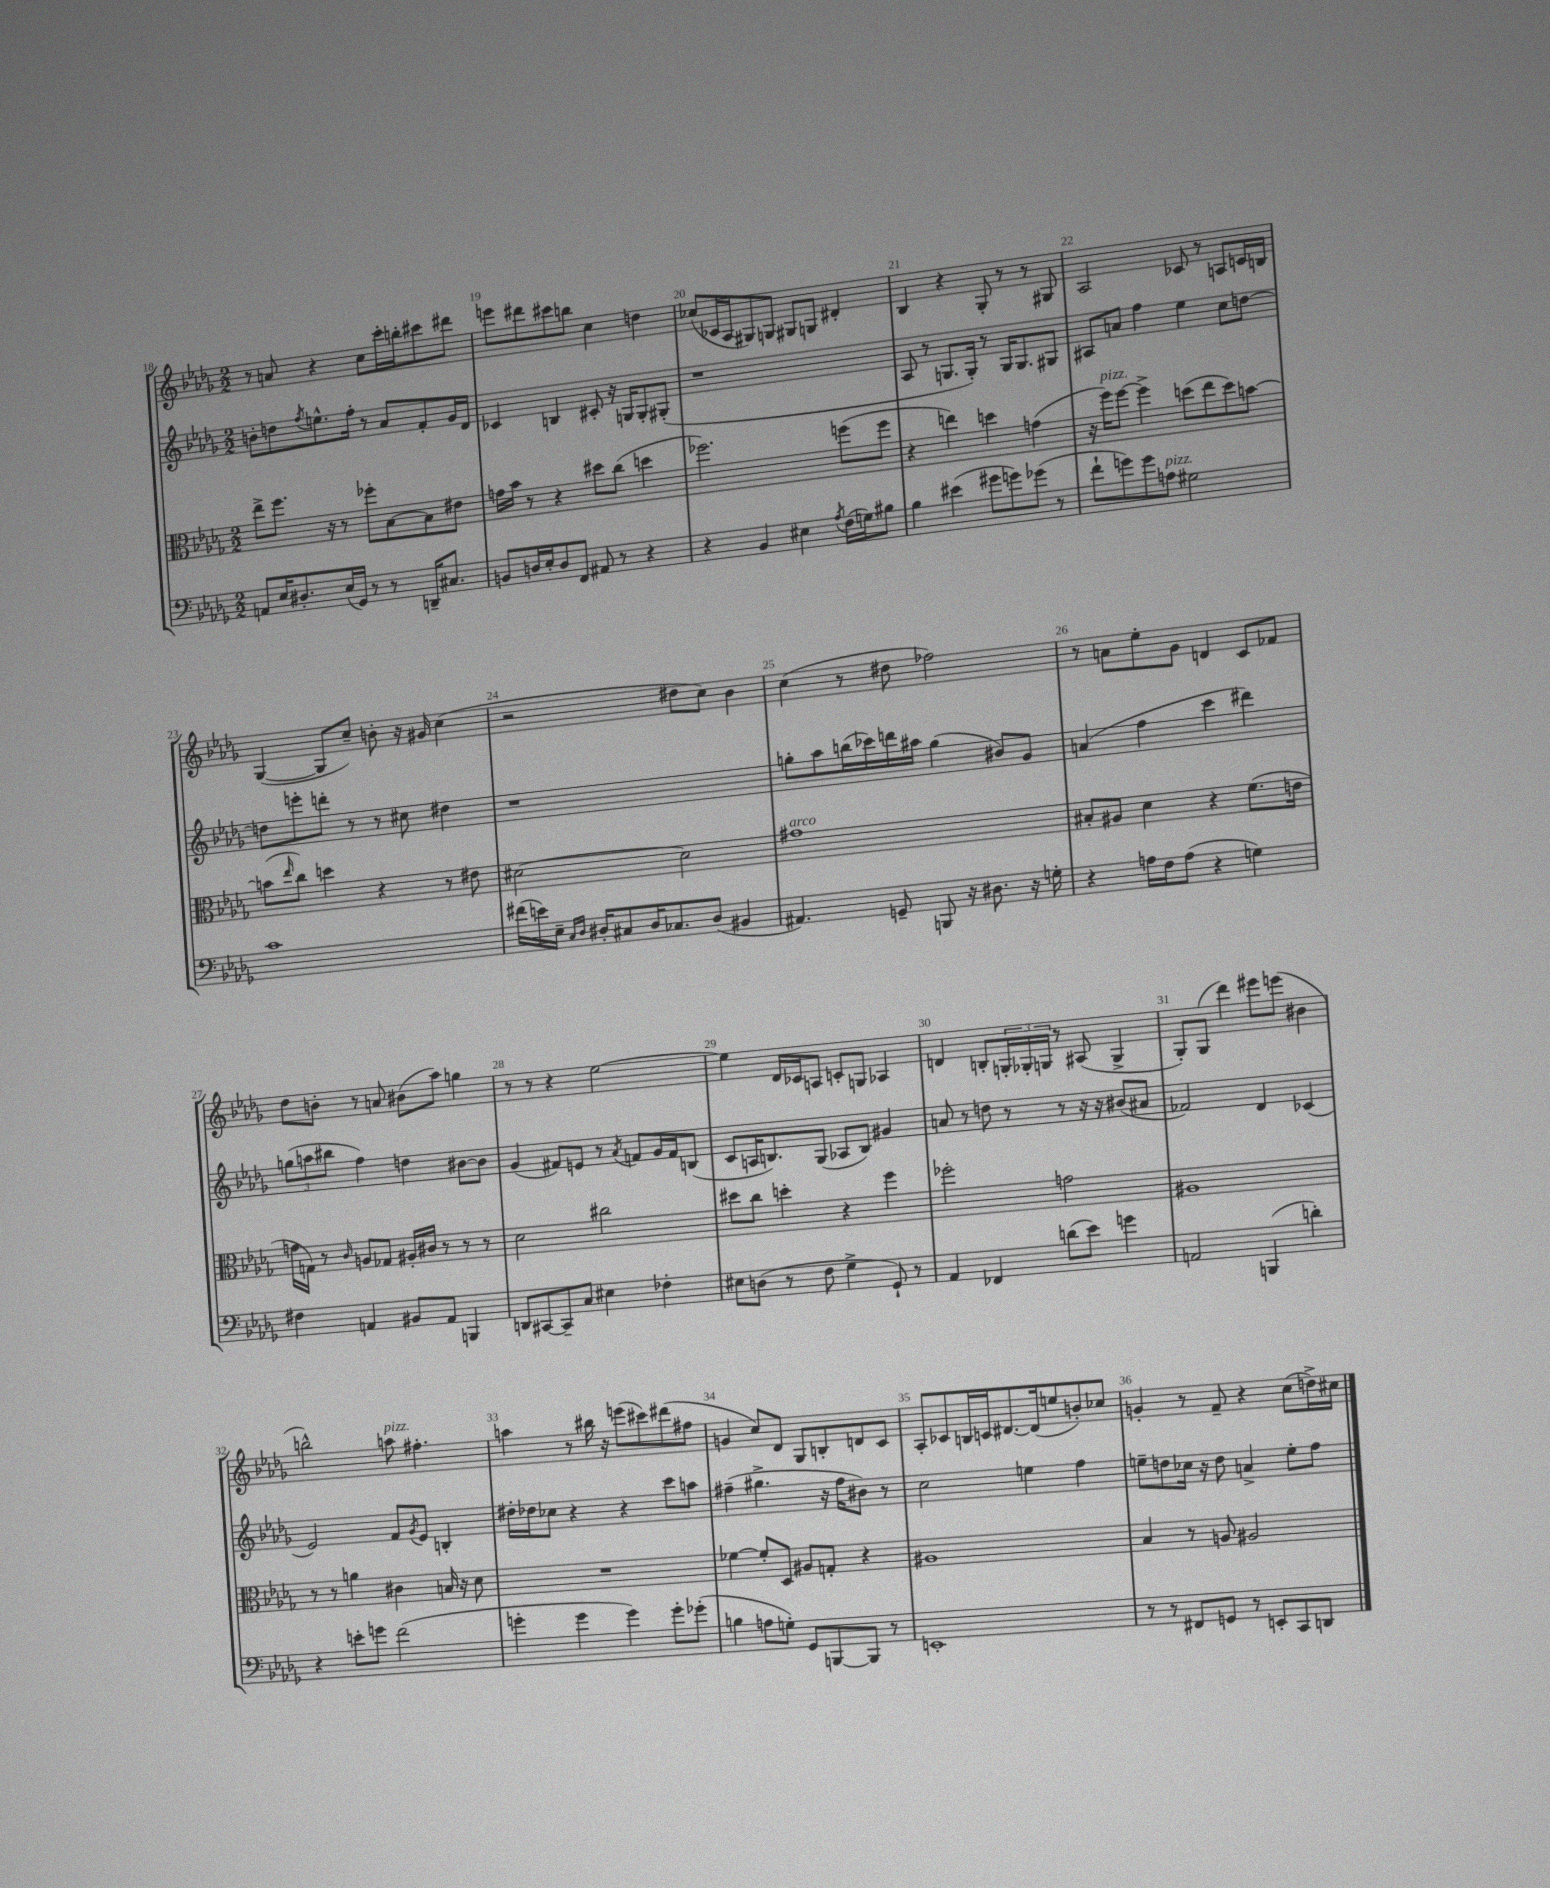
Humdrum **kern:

**kern	**kern	**kern	**kern
*part4	*part3	*part2	*part1
*staff4	*staff3	*staff2	*staff1
*clefF4	*clefC3	*clefG2	*clefG2
*k[b-e-a-d-g-]	*k[b-e-a-d-g-]	*k[b-e-a-d-g-]	*k[b-e-a-d-g-]
*M2/2	*M2/2	*M2/2	*M2/2
=18	=18	=18	=18
8AAn/L	8ee-^\L	8bn'\L	8r
16E-/K	8.ff\J	8ddn\	8an/
8.D#X'/	.	.	.
.	.	8qff/	.
.	.	8.een^^\	4r
.	16r	.	.
(16E-/L	8r	.	.
16GG-/JJ)	.	16ff'\Jk	.
8r	8ff-X'\L	8r	8cc\L
8r	[8B-\	8a-/L	16ccc'\L
.	.	.	16bbn'\J
16DDn~/KL	8B-\]	8f'/	8ccc#X\
8.C#X/J	.	.	.
.	8e#X\J	16g-/L	8ddd#X\J
.	.	16d-/JJ	.
=19	=19	=19	=19
8BBn/L	16gn\LL	4c-X/	8eeen\L
.	16b-\JJ	.	.
16Dn/L	8r	.	8ddd#X\
16E-'/J	.	.	.
8D/	4r	4Bn/	8ccc#X\
8FF/J	.	.	8bbn\J
8AA#X/	8dd#X\L	8c#X'/	4cc\
8r	(8cc\J	16r	.
.	.	16Gn/KL	.
4r	4ddn\	8G'/	4ddn\
.	.	(8G#X'/J	.
=20	=20	=20	=20
4r	2.ff-X\)	1r	(8cc-X/L
.	.	.	16c-X/L
.	.	.	16A-/J
4BB-/	.	.	8G#X/)
.	.	.	8Gn/J
4E#X\	.	.	8G#X/L
.	.	.	8Gn/J
8qA-/	.	.	.
(16F\LL	(8ffn\L	.	4d#X'/
16Gn\J)	.	.	.
8B#X\J	8ff\J	.	.
=21	=21	=21	=21
4B-\	4r	8A-/	4B-/
.	.	8r	.
(4e#X\	4een\)	8.Gn/L	4r
.	.	16G'/Jk)	.
8g#X\L	4ddn\	8r	8G-'/
8gn\)	.	16G/KL	8r
.	.	8.G/	.
(8g-X\J	(4gn\	.	8r
8r	.	8G#X/J	8G#X/
=22	=22	=22	=22
8f`\L	16r	8A#X/L	2A-/
!	!LO:TX:a:i:t=pizz.	!	!
.	16ff\KL)	.	.
8gn\)	[8ff\J	8an/J	.
8g\	4ff^\]	4ff\	.
!LO:TX:a:i:t=pizz.	!	!	!
8An\J	.	.	.
2G#X\	(8ddn\L	4ee-\	8c-X/
.	8ee-\	.	8r
.	8dd\)	8cc\L	8An/L
.	[8bn\J	[8ddn\J	16cn/L
.	.	.	16Bn/JJ
!!LO:LB:g=z
=23	=23	=23	=23
1c	(8bn\L]	8ddn\L]	([4G-/
.	16qqee-/	.	.
.	8cc\J)	8eeen'\	.
.	4ddn\	8dddn'\J	8G-/L]
.	.	8r	8cc~/J)
.	4r	8r	8bn'\
.	.	8cc#X\	16r
.	.	.	16g#X/
.	8r	4dd#X\	(4cc\
.	8e#X\	.	.
=24	=24	=24	=24
(16f#X\LL	[2d#X\	1r	2r
16en\)	.	.	.
16E-~\JJ	.	.	.
16qqC/LL	.	.	.
16qqD-/JJ	.	.	.
16D#X'/KL	.	.	.
8C#X/	.	.	.
16D#/K	.	.	.
8.C-X/	.	.	.
.	2d#\]	.	8dd#X\L
(8D#/J	.	.	8cc\J)
4BB#X/	.	.	4b-\
=25	=25	=25	=25
!	!LO:TX:a:i:t=arco	!	!
4.AA#X/)	1g#X	8ggn'\L	(4cc\
.	.	8aa-\	.
.	.	(16bbn\L	8r
.	.	16ccc-X\)	.
8GGn~/	.	16dddn\	8dd#X\
.	.	16aa#X\JJ	.
8BBBn/	.	(4gg\	2ff-X\)
16r	.	.	.
8.D#X\	.	.	.
.	.	8b#X/L)	.
16r	.	8g-/J	.
16Gn'\	.	.	.
=26	=26	=26	=26
4r	8B#X'/L	(4an/	8r
.	8A#X/J	.	8an\L
16An\LL	4d-\	4ff\	8ee-'\
16F\J	.	.	.
(8A\J	.	.	8g-\J
4r	4r	4ccc\	4dn/
4Gn\)	(8.f\L	4ddd#X\)	8c/L
.	.	.	8f-X/J
.	16en\Jk	.	.
!!LO:LB:g=z
=27	=27	=27	=27
4F#X\	16gn\LL	(12ggn\L	8dd-\L
.	16Gn\JJ)	.	.
.	.	12aan\	.
.	8r	.	8bn'\J
.	.	12bb#X\J	.
.	16qqc/	.	.
4AAn/	8An/L	4ff\)	8r
.	8G-X/J	.	8an/
8BB#X/L	16A#X'/LL	4ddn\	(8b#X\L
.	16c#X/JJ	.	.
8AA/J	8r	.	8aa-\J)
4BBBn/	8r	[8b#X\L	4ggn\
.	8r	8b#\J]	.
=28	=28	=28	=28
8DDn/L	2d-\	(4g-/	8r
[8CC#X/	.	.	8r
8CC#~/]	.	8f#X/L)	4r
8C/J	.	8en/J	.
4E#X\	2cc#X\	8r	[2ee-\
.	.	8qa-/	.
.	.	8fn/L	.
4F-X'\	.	16g-/L	.
.	.	16f/J	.
.	.	(8Bn/J	.
=29	=29	=29	=29
8E#X\L	8dd#X\L	8c/L	4ee-\]
(8Dn\J	8cc\J	16An/K	.
.	.	8.Bn/)	.
8r	4ddn'\	.	16d-/LL
.	.	.	16c-X/J
8F\	.	(8G-/J	8An/J
4G-^\	4r	8A-X/L	8cn'/L
.	.	8B/J)	8Gn/J
8GG-`/)	4ff\	4g#X/	4A-X/
8r	.	.	.
=30	=30	=30	=30
4AA-/	2ff-X'\	8an/	4dn/
.	.	8r	.
4FF-X/	.	8ddn\	8Bn'/L
.	.	8r	24Gn'/L
.	.	.	24G-X'/
.	.	.	24Gn/JJ
(8dn\L	2gn\	8r	8r
8e-\J)	.	16r	(8A#X/
.	.	16r	.
4gn\	.	(8b#X/L	4G^/
.	.	8a#X/J	.
=31	=31	=31	=31
2AAn/	1A#X	2f-X/)	8G-'/L)
.	.	.	(8G-/J
.	.	.	4ddd-\)
(4BBBn/	.	4d-/	8eee#X\L
.	.	.	(8eeen\J
4dn'\)	.	(4c-X/	4b#X\
!!LO:LB:g=z
=32	=32	=32	=32
4r	8r	2e-/)	2bbn^^\)
.	8r	.	.
8en'\L	4an\	.	.
8gn\J	.	.	.
!	!	!	!LO:TX:a:i:t=pizz.
(2f\	4c#X\	8f/L	8aan\
.	.	8qg-/	.
.	.	8e-/J	4.ff#X'\
.	16Bn/	4Bn'/	.
.	16r	.	.
.	8d-\	.	.
=33	=33	=33	=33
4gn'\	1r	16dd#X'\LL	4aan\
.	.	16dd-X\J	.
.	.	8cc-X\J	.
4g\	.	4r	8r
.	.	.	16bb#X\
.	.	.	16r
4g\)	.	4r	(8eeen\L
.	.	.	8ccc#X\)
8g'\L	.	8ccc\L	(8ddd#X\
(8g-X'\J	.	8aan\J	8ff#X\J
=34	=34	=34	=34
4Bn\	[4f-X\	(4ff#X~\	4gn/
8An\L	8f-'/L]	4.gg#X^\	8cc/L)
8Gn'\J)	8D-/J	.	8d-/J
8GG-/L	8A#X/L	.	8G-/L
[8BBBn/	8Gn'/J	16r	8Bn'/
.	.	16ff#\KL	.
8BBB/J]	4r	8b#X\J)	8dn/
8r	.	8r	8c/J
=35	=35	=35	=35
1EEn'	1A#X	2cc\	8A-'/L
.	.	.	8c-X/
.	.	.	16Bn/L
.	.	.	16cn/J
.	.	.	[8.d#X/
.	.	4een\	.
.	.	.	(16d#/k]
.	.	.	8een/
.	.	4ff\	8bn'/)
.	.	.	8cc-X/J
=36	=36	=36	=36
8r	4B-/	8een~\L	4gn'/
8r	.	8ddn\	.
8FF#X/L	8r	16cc-X\Jk	8r
.	.	16r	.
8GGn/J	8An/	8dd\	8f~/
8r	2A#X/	4an^/	4r
8EEn'/L	.	.	.
8CC/	.	8ee'\L	(8cc\L
8DDn/J	.	8ff\J	16ddn^\L)
.	.	.	16cc#X\JJ
==	==	==	==
*-	*-	*-	*-
